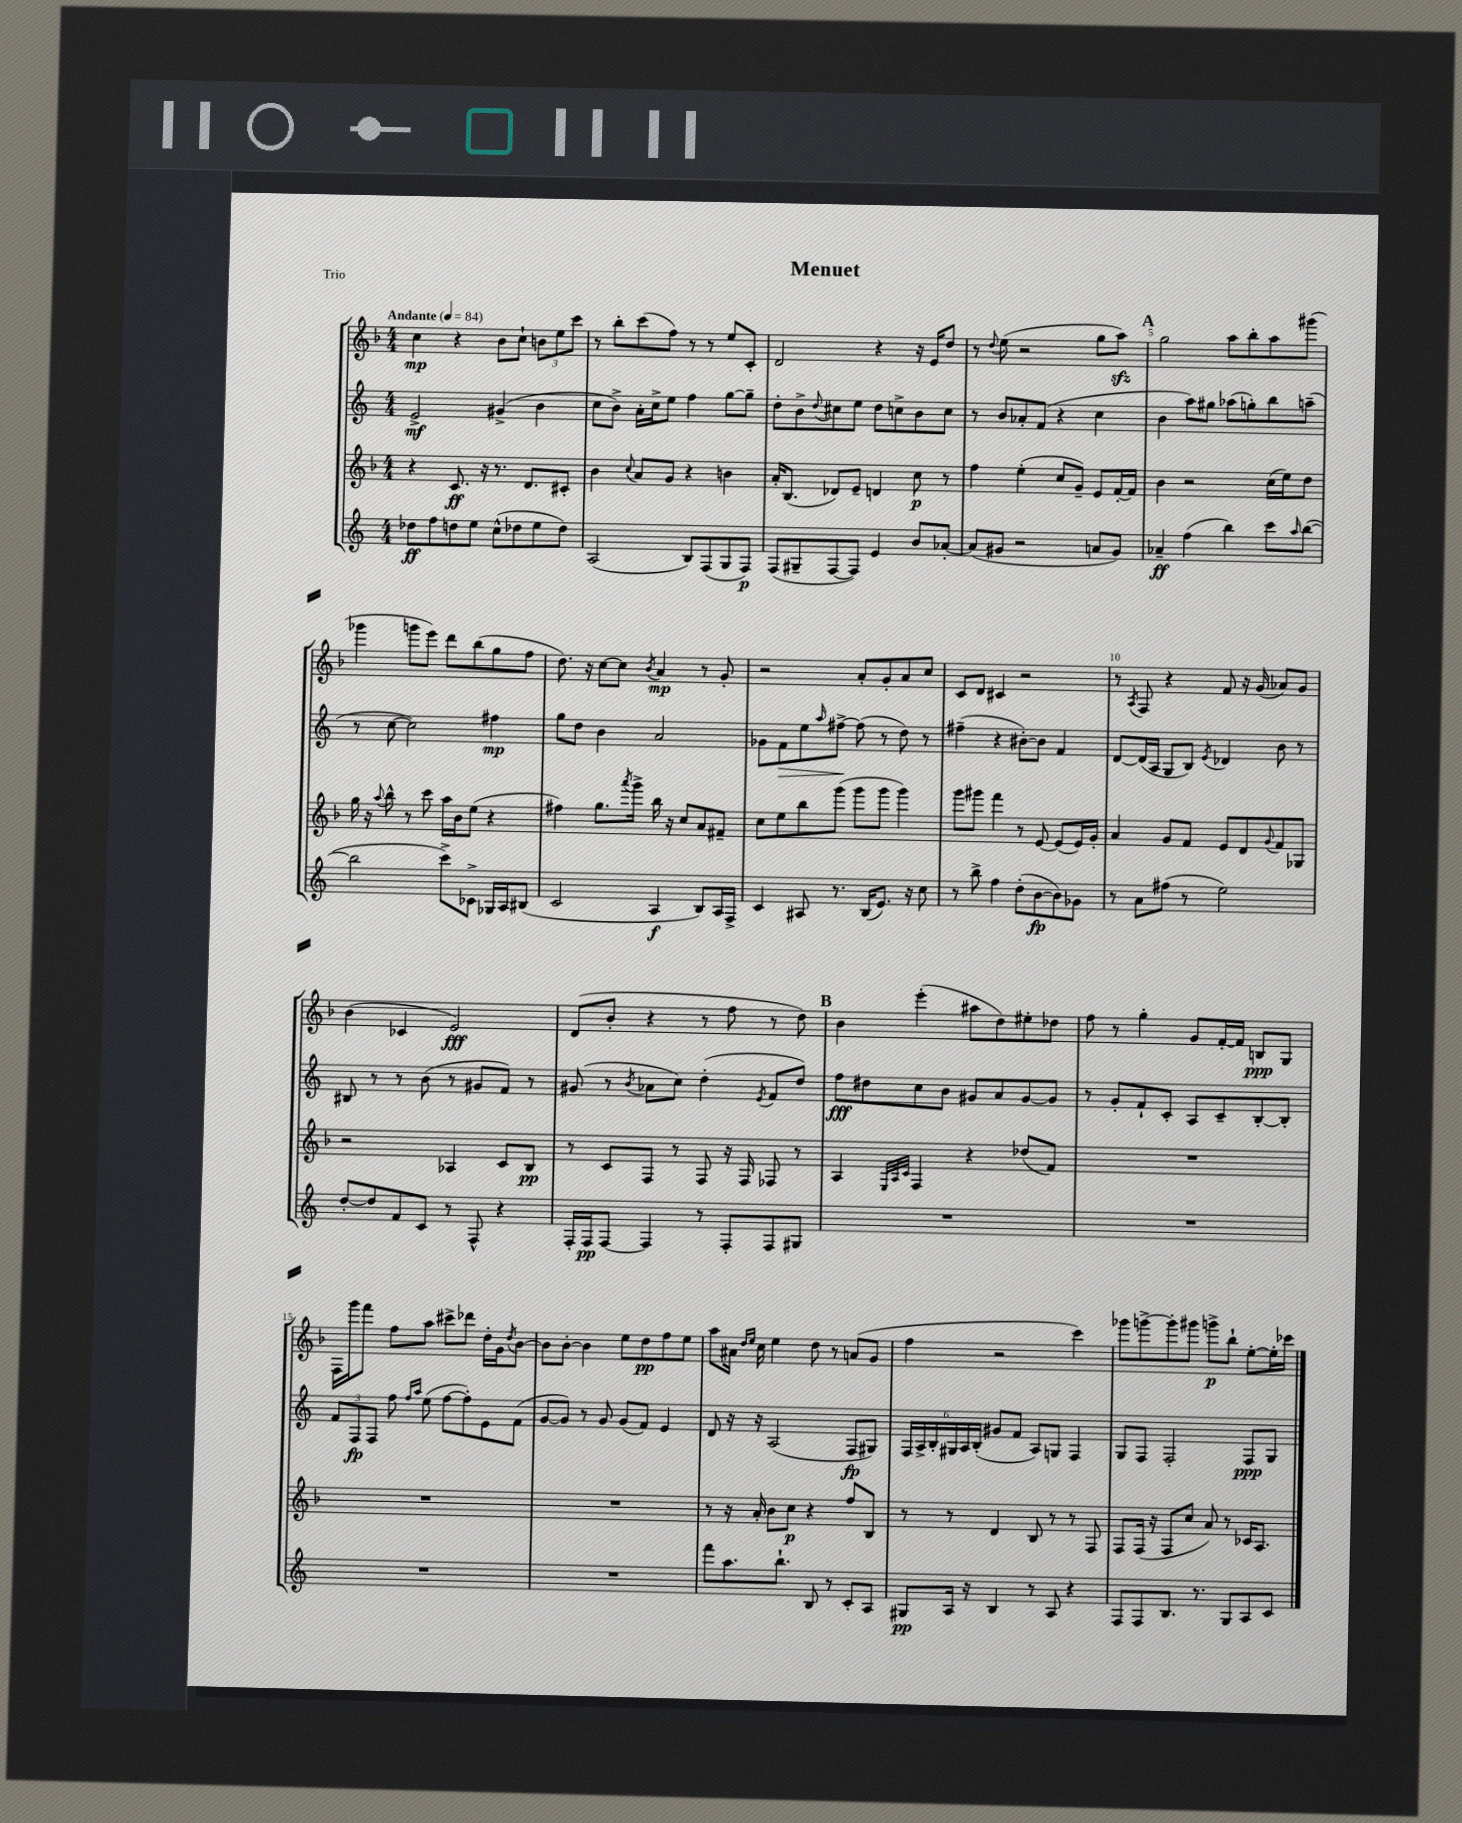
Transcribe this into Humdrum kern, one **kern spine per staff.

**kern	**kern	**kern	**kern
*staff4	*staff3	*staff2	*staff1
*clefG2	*clefG2	*clefG2	*clefG2
*k[]	*k[b-]	*k[]	*k[b-]
*M4/4	*M4/4	*M4/4	*M4/4
*MM84	*MM84	*MM84	*MM84
8dd-	4r	2e^	4cc
8ff	.	.	.
8dd	8.c	.	4r
8ee	.	.	.
.	16r	.	.
(8cc^^	8.r	(4g#^	8b-
8dd-	.	.	8cc`
.	8.d	.	.
8ee	.	4b	12b
.	.	.	12ee
8dd-)	8c#'	.	.
.	.	.	12ccc
=	=	=	=
(2A	4b-	8cc	8r
.	.	8b^)	8bb-'
.	8qqcc	.	.
.	8a	16a'	(8ccc
.	.	16cc^	.
.	8g	8ee	8ff)
8B)	4r	4ff	8r
(8F	.	.	8r
8G	4b	[8gg	8ee
8F)	.	8gg~]	8c'
=	=	=	=
(8F	16a'	8dd'	2d
.	(8.B-	.	.
8G#~	.	8b^	.
.	.	8qqdd	.
[8F	8d-)	8cc#	.
8F])	8e~	8ee	.
4e	4d	8dd	4r
.	.	8cc^	.
8b	8cc	8b	16r
.	.	.	16e
[8a-'	8r	8cc	8dd
=	=	=	=
(8a-]	4ff	8r	8r
.	.	.	8qqdd
8g#	.	8b	(8ee
2r	(4ee'	8a-'	2r
.	.	(8f	.
.	8cc	4r	.
.	8g~)	.	.
8a	8e	4cc	8gg
8g#)	[16f'	.	8aa)
.	16f]	.	.
=	=	=	=
4a-~	4b-	4b	2gg
(4ff	2r	8aa)	.
.	.	8gg#	.
4bb)	.	(8aa-	8aa
.	.	8gg')	8bb-'
8ccc	(16cc	8bb	8aa
.	16ee)	.	.
16qqaa	.	.	.
([8bb	8dd	(8aa~	(8ggg#
=	=	=	=
2bb]	16gg	8r	4ggg-
.	16r	.	.
.	8qqaa	.	.
.	8bb-^^	[8cc	.
.	8r	2cc])	8ggg
.	8ccc	.	8eee)
8ccc^)	16aa	.	8ddd
.	16b-	.	.
8c-^	(8ee	.	(8bb-
16G-	4r	4ff#	8gg
16A	.	.	.
(8B#	.	.	8ff
=	=	=	=
2c	4ff#)	8gg	8.dd)
.	.	8dd	.
.	.	.	16r
.	8.gg	4b	[8cc
.	.	.	8cc]
.	8qaaa	.	.
.	16ggg^	.	.
.	.	.	8qb-
4A	16bb-	2a	4a
.	16r	.	.
.	8cc	.	.
8B)	8a	.	8r
16A	8f#~	.	8g'
16F^	.	.	.
=	=	=	=
4c	8cc	8g-	2r
.	8ee	8f	.
8A#	8bb-	8ee	.
.	.	16qqaa	.
8.r	(8ggg	[8ff#^	.
.	8ggg	(8ff#]	8a'
(16B	.	.	.
8.e)	8ggg	8r	8g'
.	4ggg)	8dd)	8a
16r	.	.	.
8cc	.	8r	8cc
=	=	=	=
8r	8ggg	(4ff#~	8c
8bb^	8ggg#	.	8d
4ff	4fff	4r	4c#
(8dd'	8r	[8b#')	2r
[8b	[8e	8b#]	.
8b])	(8e]	4f	.
8g-	16e)	.	.
.	16g'	.	.
=	=	=	=
8r	4a	[8d	8r
.	.	.	8qA
8a	.	(16d]	8F
.	.	16A	.
(8ff#	8g	8G	4r
8r	8f	8B)	.
.	.	8qe	.
2ee)	8e	4d-	8f
.	8d	.	16r
.	.	.	(16g
.	8qqg	.	.
.	8f	8b	8a-)
.	8G-	8r	8g
=	=	=	=
[8dd'	2r	8B#	(4b-
8dd]	.	8r	.
8f	.	8r	4c-
8c	.	(8b	.
8r	4A-	8r	2e)
8F^^	.	8g#	.
4r	8c	8f)	.
.	8B-	8r	.
=	=	=	=
16F'	8r	(8g#	(8d
16F	.	.	.
[8F	8c	8r	8b-'
.	.	8qb	.
4F]	8F	8a-	4r
.	8r	8cc)	.
8r	8F	(4dd'	8r
8F'	16r	.	8ff
.	16F	.	.
.	.	8qe	.
8F	8F-	8f	8r
8G#	8r	8dd)	8dd)
=	=	=	=
1r	4A	8ff	4b-
.	.	8dd#	.
.	32qqE	.	.
.	32qqA	.	.
.	32qqc	.	.
.	4F	8cc	(4eee'
.	.	8b	.
.	4r	8g#	8aa#
.	.	8a	8dd)
.	(8dd-	[8g#	8ee#'
.	8f)	8g#]	8dd-
=	=	=	=
1r	1r	8r	8ff
.	.	8g'	8r
.	.	8f`	4gg'
.	.	8c'	.
.	.	8A	8g
.	.	8c~	[16f'
.	.	.	16f]
.	.	[8B'	8B
.	.	8B']	8G
=	=	=	=
1r	1r	12f	16F
.	.	.	16ggg
.	.	12F	.
.	.	.	8fff
.	.	12F	.
.	.	8ff	8ff
.	.	16qqff	.
.	.	16qqaa	.
.	.	(8ee	8aa
.	.	[8ff	8ccc#^
.	.	8ff'])	8ddd-
.	.	8e	16dd'
.	.	.	16g
.	.	.	8qdd
.	.	(8f	[8b-
=	=	=	=
1r	1r	[8g	8b-]
.	.	8g])	[8b-'
.	.	8r	4b-]
.	.	8g	.
.	.	(8g	8ee
.	.	8f)	8dd
.	.	4e	8ff
.	.	.	8ee
=	=	=	=
8fff	8r	8d	8aa
8.aa	16r	16r	16a#
.	.	.	16qqdd
.	.	.	16qqee
.	16a'	16r	16cc
.	8b-	(2A	4ee
8.bb`	.	.	.
.	8cc	.	.
8B	4r	.	8dd
8r	.	.	8r
8c'	8ff	8F	(8a
8A	8B-	8G#)	8g
=	=	=	=
8G#	8r	24F	4ff
.	.	24A^	.
.	.	24B'	.
16A	8r	24G#	.
.	.	24A	.
16r	.	.	.
.	.	(24B'	.
4B	4d	8g#	2r
.	.	8f	.
8r	8B-	8A)	.
8A	8r	8G	.
4r	8r	4F	4ccc)
.	8F	.	.
=	=	=	=
8F	8F	8G	8ggg-
8F	(16F	8F	[8ggg^
.	16r	.	.
8.B	8F	2F'	8ggg']
.	8cc	.	8ggg#
8.r	.	.	.
.	8a)	.	8ggg^
8G	8r	.	8bb-`
8A	16c-	8F	[8ee'
.	8.A	.	.
8c	.	8G	16ee']
.	.	.	16ccc-
==	==	==	==
*-	*-	*-	*-
